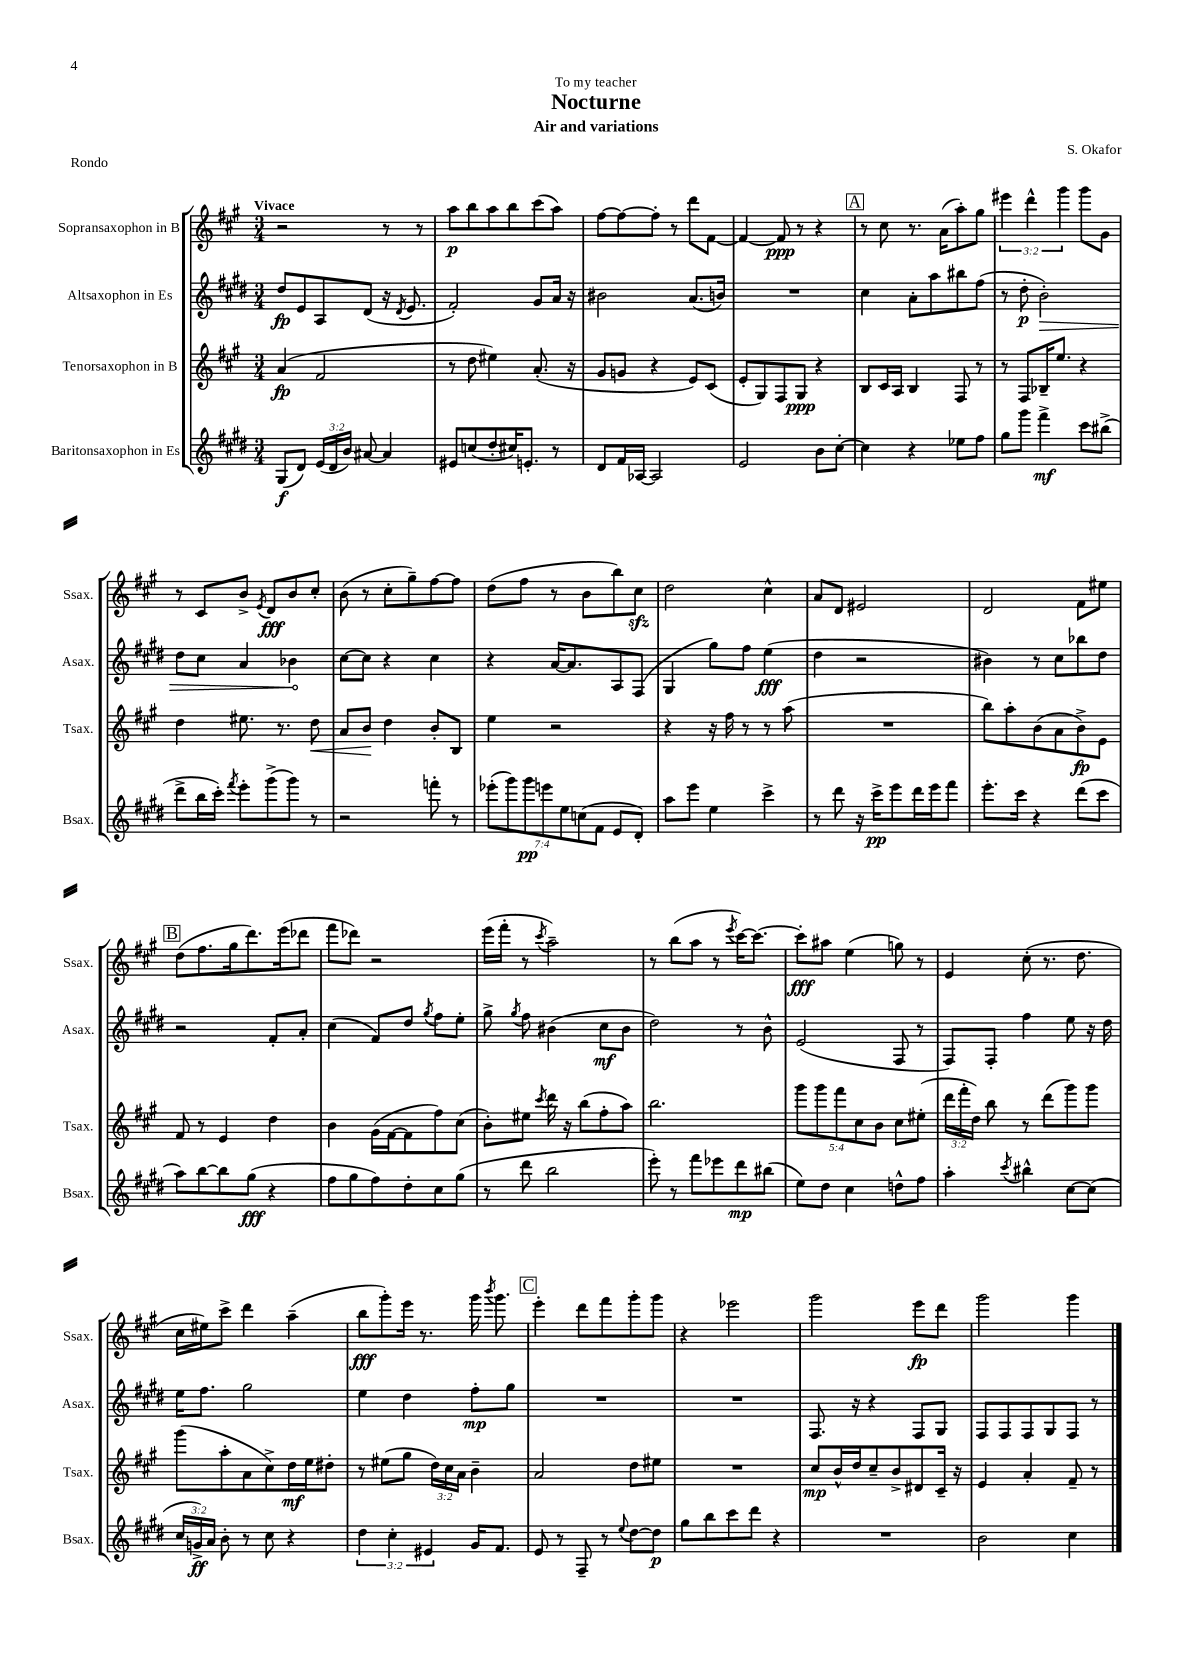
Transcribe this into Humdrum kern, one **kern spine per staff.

**kern	**kern	**kern	**kern
*staff4	*staff3	*staff2	*staff1
*clefG2	*clefG2	*clefG2	*clefG2
*k[f#c#g#d#]	*k[f#c#g#]	*k[f#c#g#d#]	*k[f#c#g#]
*M3/4	*M3/4	*M3/4	*M3/4
(8G#	(4a	8dd#	2r
8d#)	.	8e	.
(24e	2f#	8A	.
24d#	.	.	.
24b)	.	.	.
[8a#	.	(8d#	.
4a#]	.	16r	8r
.	.	8qd#	.
.	.	8.e	.
.	.	.	8r
=	=	=	=
8e#	8r	2f#')	8aa
(8cc	8dd	.	8bb
8dd#'	4ee#)	.	8aa
16cc#)	.	.	8bb
8.e'	.	.	.
.	(8.a'	8g#	(8ccc#
8r	.	16a	8aa)
.	16r	16r	.
=	=	=	=
8d#	8g#	2b#	[8ff#
16f#	8g	.	8ff#_
[16A-	.	.	.
2A-]	4r	.	8ff#']
.	.	.	8r
.	8e)	(8.a	8ddd
.	(8c#	.	[8f#
.	.	16b)	.
=	=	=	=
2e	8e'	2.r	4f#_
.	8G#)	.	.
.	8F#	.	8f#]
.	8G#	.	8r
8b	4r	.	4r
[8cc#'	.	.	.
=	=	=	=
4cc#]	8B	4cc#	8r
.	16c#	.	8cc#
.	16A	.	.
4r	4B	8a'	8.r
.	.	8aa	.
.	.	.	(16a
8ee-	8F#	8bb#	8aa')
8ff#	8r	(8ff#	8gg#
=	=	=	=
8gg#	8r	8r	6eee#
8ggg#	8F#	8dd#'	.
.	.	.	6ddd^^
4fff#^	16B-~	2b')	.
.	8.ee	.	.
.	.	.	6ggg#
8ccc#	4r	.	8ggg#
(8bb#^	.	.	8g#
=	=	=	=
8ddd#^	4dd	8dd#	8r
16bb	.	8cc#	8c#
16ccc#')	.	.	.
8qfff#	.	.	.
8eee'	8.ee#	4a	8b^
.	.	.	8qe
(8ggg#^	.	.	8d
.	8.r	.	.
8ggg#)	.	4b-	8b
8r	8dd	.	8cc#'
=	=	=	=
2r	8a	[8cc#	(8b
.	8b	8cc#]	8r
.	4dd	4r	8cc#'
.	.	.	8gg#~)
8fff'	8b'	4cc#	[8ff#
8r	8B	.	8ff#]
=	=	=	=
(14eee-'	4ee	4r	(8dd
14ggg#)	.	.	.
.	.	.	8ff#
14ggg#	.	.	.
14eee	.	.	.
.	2r	[16a	8r
14ee	.	.	.
.	.	8.a]	.
(14cc	.	.	.
.	.	.	8b
14f#	.	.	.
8e	.	8A	8bb)
8d#')	.	(8F#	8cc#
=	=	=	=
8aa	4r	4G#	2dd
8eee	.	.	.
4ee	16r	8gg#)	.
.	16ff#	.	.
.	8r	8ff#	.
4ccc#^	8r	(4ee	4cc#^^
.	(8aa	.	.
=	=	=	=
8r	2.r	4dd#	8a
8ddd#	.	.	8d
16r	.	2r	2e#
16ccc#^	.	.	.
8eee	.	.	.
16ddd#	.	.	.
16eee	.	.	.
8fff#	.	.	.
=	=	=	=
8.eee'	8bb)	4b#)	2d
.	8aa'	.	.
16ccc#	.	.	.
4r	(8b	8r	.
.	8a	8cc#	.
(8ddd#	8b^)	8bb-	8f#
8ccc#	8e	8dd#	8ee#
=	=	=	=
8aa)	8f#	2r	(8dd
[8bb	8r	.	8.ff#
8bb]	4e	.	.
.	.	.	16gg#
(8gg#	.	.	8.ddd)
4r	4dd	8f#'	.
.	.	.	(16eee
.	.	8a'	8ddd-
=	=	=	=
8ff#	4b	(4cc#	8fff#
8gg#	.	.	8ddd-)
8ff#)	(16g#	8f#)	2r
.	[16f#	.	.
8dd#'	8f#]	8dd#	.
.	.	8qgg#	.
8cc#	8ff#)	8ff#	.
(8gg#	(8cc#	8ee'	.
=	=	=	=
8r	8b')	8gg#^	(16eee
.	.	.	16fff#'
.	.	8qgg#	.
8ddd#	8ee#	8ff#	8r
.	8qccc#	.	8qccc#
2bb	16ddd	(4b#	2aa~)
.	16r	.	.
.	(8bb	.	.
.	8ff#'	8cc#	.
.	8aa)	8b#	.
=	=	=	=
8eee')	2.bb	2dd#)	8r
8r	.	.	(8bb
8fff#	.	.	8aa
8eee-	.	.	8r
.	.	.	8qeee
8ddd#	.	8r	[16ccc#)
.	.	.	8.ccc#_
(8bb#	.	8b^^	.
=	=	=	=
8ee)	10ggg#	(2e	8ccc#']
.	10ggg#	.	.
8dd#	.	.	8aa#
.	10fff#	.	.
4cc#	.	.	(4ee
.	10cc#	.	.
.	10b	.	.
8dd^^	8cc#	8F#	8gg)
8ff#	(8ee#'	8r	8r
=	=	=	=
4aa'	24ddd	8F#)	4e
.	24fff#'	.	.
.	24dd)	.	.
.	8bb	8F#'	.
8qccc#	.	.	.
4bb#^^	8r	4ff#	(8cc#'
.	(8ddd	.	8.r
[8cc#	8ggg#)	8ee	.
.	.	.	8.dd
(8cc#]	8ggg#	16r	.
.	.	16dd#	.
=	=	=	=
24cc#	(8ggg#	16ee	16cc#
24g^)	.	.	.
.	.	8.ff#	16ee#)
24a	.	.	.
8b'	8aa'	.	8ccc#^
8r	8a	2gg#	4ddd
8cc#	8cc#^)	.	.
4r	16dd	.	(4aa~
.	16ee	.	.
.	8dd#'	.	.
=	=	=	=
6dd#	8r	4ee	8bb
.	(8ee#	.	8ggg#')
6cc#'	.	.	.
.	8gg#	4dd#	16eee
.	.	.	8.r
6e#	.	.	.
.	24dd)	.	.
.	24cc#	.	.
.	24a	.	.
16g#	4b~	8ff#'	16ggg#
.	.	.	8qbbb
8.f#	.	.	8.ggg#
.	.	8gg#	.
=	=	=	=
8e	2a	2.r	4eee'
8r	.	.	.
8F#~	.	.	8ddd
8r	.	.	8fff#
8qqee	.	.	.
[8dd#	8dd	.	8ggg#'
8dd#]	8ee#	.	8ggg#
=	=	=	=
8gg#	2.r	2.r	4r
8bb	.	.	.
8ccc#	.	.	2eee-
8ddd#	.	.	.
4r	.	.	.
=	=	=	=
2.r	8cc#	8.F#	2ggg#
.	16b^^	.	.
.	16dd	16r	.
.	8cc#~	4r	.
.	8b^	.	.
.	8d#	8F#	8eee
.	16c#~	8G#	8ddd
.	16r	.	.
=	=	=	=
2b	4e	8F#	2ggg#
.	.	8F#	.
.	4a'	8F#	.
.	.	8G#	.
4cc#	8f#~	8F#	4ggg#
.	8r	8r	.
==	==	==	==
*-	*-	*-	*-
